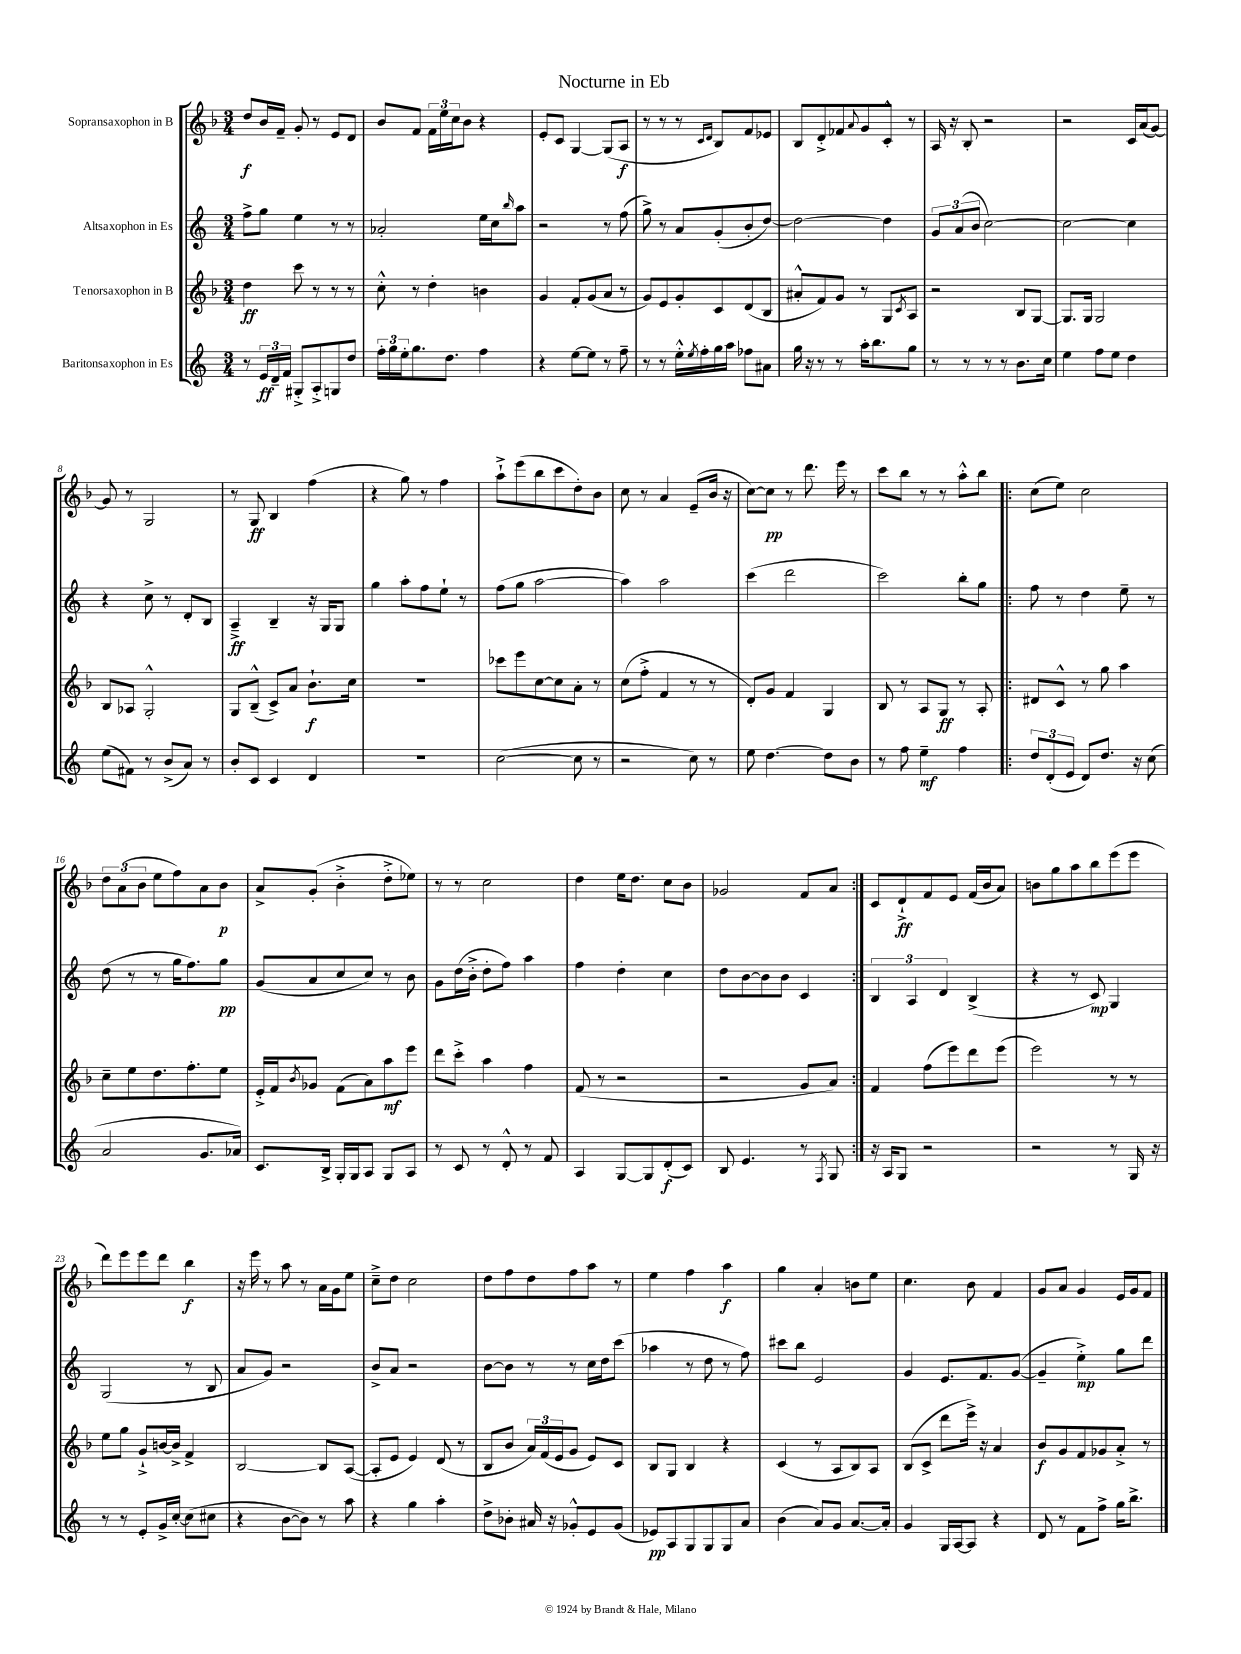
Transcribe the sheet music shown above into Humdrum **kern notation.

**kern	**kern	**kern	**kern
*staff4	*staff3	*staff2	*staff1
*clefG2	*clefG2	*clefG2	*clefG2
*k[]	*k[b-]	*k[]	*k[b-]
*M3/4	*M3/4	*M3/4	*M3/4
8r	4dd	8ff^	8dd
24e	.	8gg	16b-
24d~	.	.	.
.	.	.	16f~
24f	.	.	.
8G#'^	8ccc	4ee	8g'
8A'^	8r	.	8r
8G	8r	8r	8e
8dd	8r	8r	8d
=	=	=	=
24ff'	8cc'^^	2a-'	8b-
24gg	.	.	.
24ee'	.	.	.
8.gg	8r	.	8f
.	4dd'	.	24f
.	.	.	24ee
8.dd	.	.	.
.	.	.	24cc
.	.	.	8b-
4ff	4b	16ee	4r
.	.	16cc	.
.	.	16qqbb	.
.	.	8aa	.
=	=	=	=
4r	4g	2r	8e'
.	.	.	8c
[8ee	8f'	.	[4G
8ee]	(8g	.	.
8r	8a	8r	(8G]
8ff~	8r	(8ff	8A
=	=	=	=
8r	8g)	8gg^)	8r
8r	8e	8r	8r
16ee'^^	8g'	8a	8r
8qee	.	.	.
16ff'	.	.	.
.	.	.	16qqc
.	.	.	16qqd
16gg	8c	(8g'	8B-)
16aa	.	.	.
8ff-	(8d	8b'	8f
8a#	8B-	[8dd)	8e-
=	=	=	=
16gg	8a#'^^	2dd_	8B-
16r	.	.	.
8r	8f)	.	8d'^
8r	8g	.	8f-
.	.	.	8qqa
16aa'	8r	.	8g
8.bb	.	.	.
.	8G	4dd]	8c'^^
.	8qc	.	.
8gg	8A	.	8r
=	=	=	=
8r	2r	12g	16A
.	.	.	16r
.	.	(12a	.
8r	.	.	8B-'
.	.	12b	.
8r	.	[2cc)	2r
8r	.	.	.
8.b	8B-	.	.
.	[8G	.	.
16cc	.	.	.
=	=	=	=
4ee	8.G]	2cc_	2r
.	16G	.	.
8ff	2G	.	.
8ee	.	.	.
4dd	.	4cc]	16c
.	.	.	(16a
.	.	.	[8g)
=	=	=	=
(8ee	8B-	4r	8g]
8f#)	8A-	.	8r
8r	2G'^^	8cc^	2G
(8b^	.	8r	.
8a)	.	8d'	.
8r	.	8B	.
=	=	=	=
8b'	8G	4A~^	8r
8c	(8B-~^^	.	8G
4c	8c^)	4B~	4B-
.	8a	.	.
4d	8.b-`	16r	(4ff
.	.	16G	.
.	.	8G	.
.	16cc	.	.
=	=	=	=
2.r	2.r	4gg	4r
.	.	8aa'	8gg)
.	.	8ff	8r
.	.	8ee`	4ff
.	.	8r	.
=	=	=	=
([2cc	8ccc-	(8ff	8aa`^
.	8eee	8gg	(8eee
.	[8cc	[2aa	8bb-
.	8cc]	.	8ccc
8cc]	8a'	.	8dd')
8r	8r	.	8b-
=	=	=	=
2r	(8cc	4aa])	8cc
.	8ff'^	.	8r
.	4f	2aa	4a
8cc)	8r	.	(8e~
8r	8r	.	16b-
.	.	.	16r
=	=	=	=
8ee	8d')	(4ccc	[8cc)
[4.dd	8g	.	8cc]
.	4f	2ddd	8r
.	.	.	8.ddd
8dd]	4G	.	.
.	.	.	16eee
8b	.	.	8r
=	=	=	=
8r	8B-	2ccc)	8ccc
8ff	8r	.	8bb-
4ee~	8A	.	8r
.	8G	.	8r
4ff	8r	8bb'	8aa'^^
.	8A'	8gg	8bb-
=!|:	=!|:	=!|:	=!|:
12dd	8d#	8ff	(8cc
(12d'	.	.	.
.	8c^^	8r	8ee)
12e	.	.	.
8d)	8r	4dd	2cc
8.dd	8gg	.	.
.	4aa	8ee~	.
16r	.	.	.
(8cc	.	8r	.
=	=	=	=
2a	8cc~	(8dd	12dd
.	.	.	(12a
.	8ee	8r	.
.	.	.	12b-
.	8.dd	8r	8ee
.	.	16gg	8ff)
.	8.ff'	8.ff)	.
8.g	.	.	8a
.	8ee	8gg	8b-
16a-)	.	.	.
=	=	=	=
8.c	16e'^	(8g	8a^
.	16f	.	.
.	8qb-	.	.
.	8g-	8a	(8g'
16B^	.	.	.
16G'	(8f	8cc	4b-'^
16G	.	.	.
8A	8a)	8cc)	.
8G	8aa	8r	8dd'^
8A	8eee	8b	8ee-)
=	=	=	=
8r	8ddd	8g	8r
8c	8ccc'^	(16dd	8r
.	.	16b'^	.
8r	4aa	8dd'	2cc
8d'^^	.	8ff)	.
8r	4ff	4aa	.
8f	.	.	.
=	=	=	=
4A	(8f	4ff	4dd
.	8r	.	.
[8G	2r	4dd'	16ee
.	.	.	8.dd
8G]	.	.	.
(8d'	.	4cc	8cc
8c)	.	.	8b-
=	=	=	=
8B	2r	8dd	2g-
4.e	.	[8b	.
.	.	8b]	.
.	.	8b	.
8r	8g	4c	8f
8qF	.	.	.
8G	8a)	.	8a
=:|!	=:|!	=:|!	=:|!
16r	4f	6B	8c
16A	.	.	.
8G	.	.	8d`^
.	.	6A	.
2r	(8ff	.	8f
.	.	6d	.
.	8eee)	.	8e
.	8ddd	(4B^	(16f
.	.	.	16b-
.	(8eee	.	8a)
=	=	=	=
2r	2eee)	4r	8b
.	.	.	8gg
.	.	8r	8aa
.	.	8c)	8bb-
8r	8r	4G	(8eee
16G	8r	.	8eee
16r	.	.	.
=	=	=	=
8r	8ee	(2G	8ddd)
8r	8gg	.	8eee
8e'	8g`^	.	8eee
16g^	[16b	.	8ddd
[16cc'	16b^]	.	.
(8cc]	4f^	8r	4bb-
8cc#	.	8B	.
=	=	=	=
4r	[2B-	8a	16r
.	.	.	16eee
.	.	8g)	8r
[8b	.	2r	8aa
8b])	.	.	8r
8r	8B-]	.	16a
.	.	.	16g
8aa	([8A	.	8ee
=	=	=	=
4r	8A']	8b^	8cc~^
.	8e	8a	8dd
4gg	4e)	2r	2cc
4aa'	(8d	.	.
.	8r	.	.
=	=	=	=
8dd^	8B-	[8b	8dd
8b-'	8b-	8b]	8ff
16a#	24a)	8r	8dd
.	(24f	.	.
16r	.	.	.
.	24e	.	.
8g-'^^	8g	8r	8ff
8e	8e)	16cc	8aa
.	.	16dd	.
(8g-	8c	(8ccc	8r
=	=	=	=
8e-)	8B-	4aa-	4ee
8A	8G	.	.
8G	4B-	8r	4ff
8G	.	8dd	.
8G	4r	8r	4aa
8a	.	8ff)	.
=	=	=	=
(4b	(4c	8ccc#	4gg
.	.	8bb	.
8a)	8r	2e	4a'
8g	8A	.	.
[8.a	8B-)	.	8b
.	8A	.	8ee
16a']	.	.	.
=	=	=	=
4g	(8B-	4g	4.cc
.	8c^	.	.
16G	8ddd	8.e	.
[16A	.	.	.
8A]	16eee^)	.	8b-
.	16r	8.f	.
4r	4a	.	4f
.	.	([8g	.
=	=	=	=
8d	8b-	4g~]	8g
8r	8g	.	8a
8f	8f	4ee'^)	4g
8ff^	8g-	.	.
16gg	8a'^	8gg	16e
8.bb^	.	.	16g
.	8r	8ddd	8f
==	==	==	==
*-	*-	*-	*-
